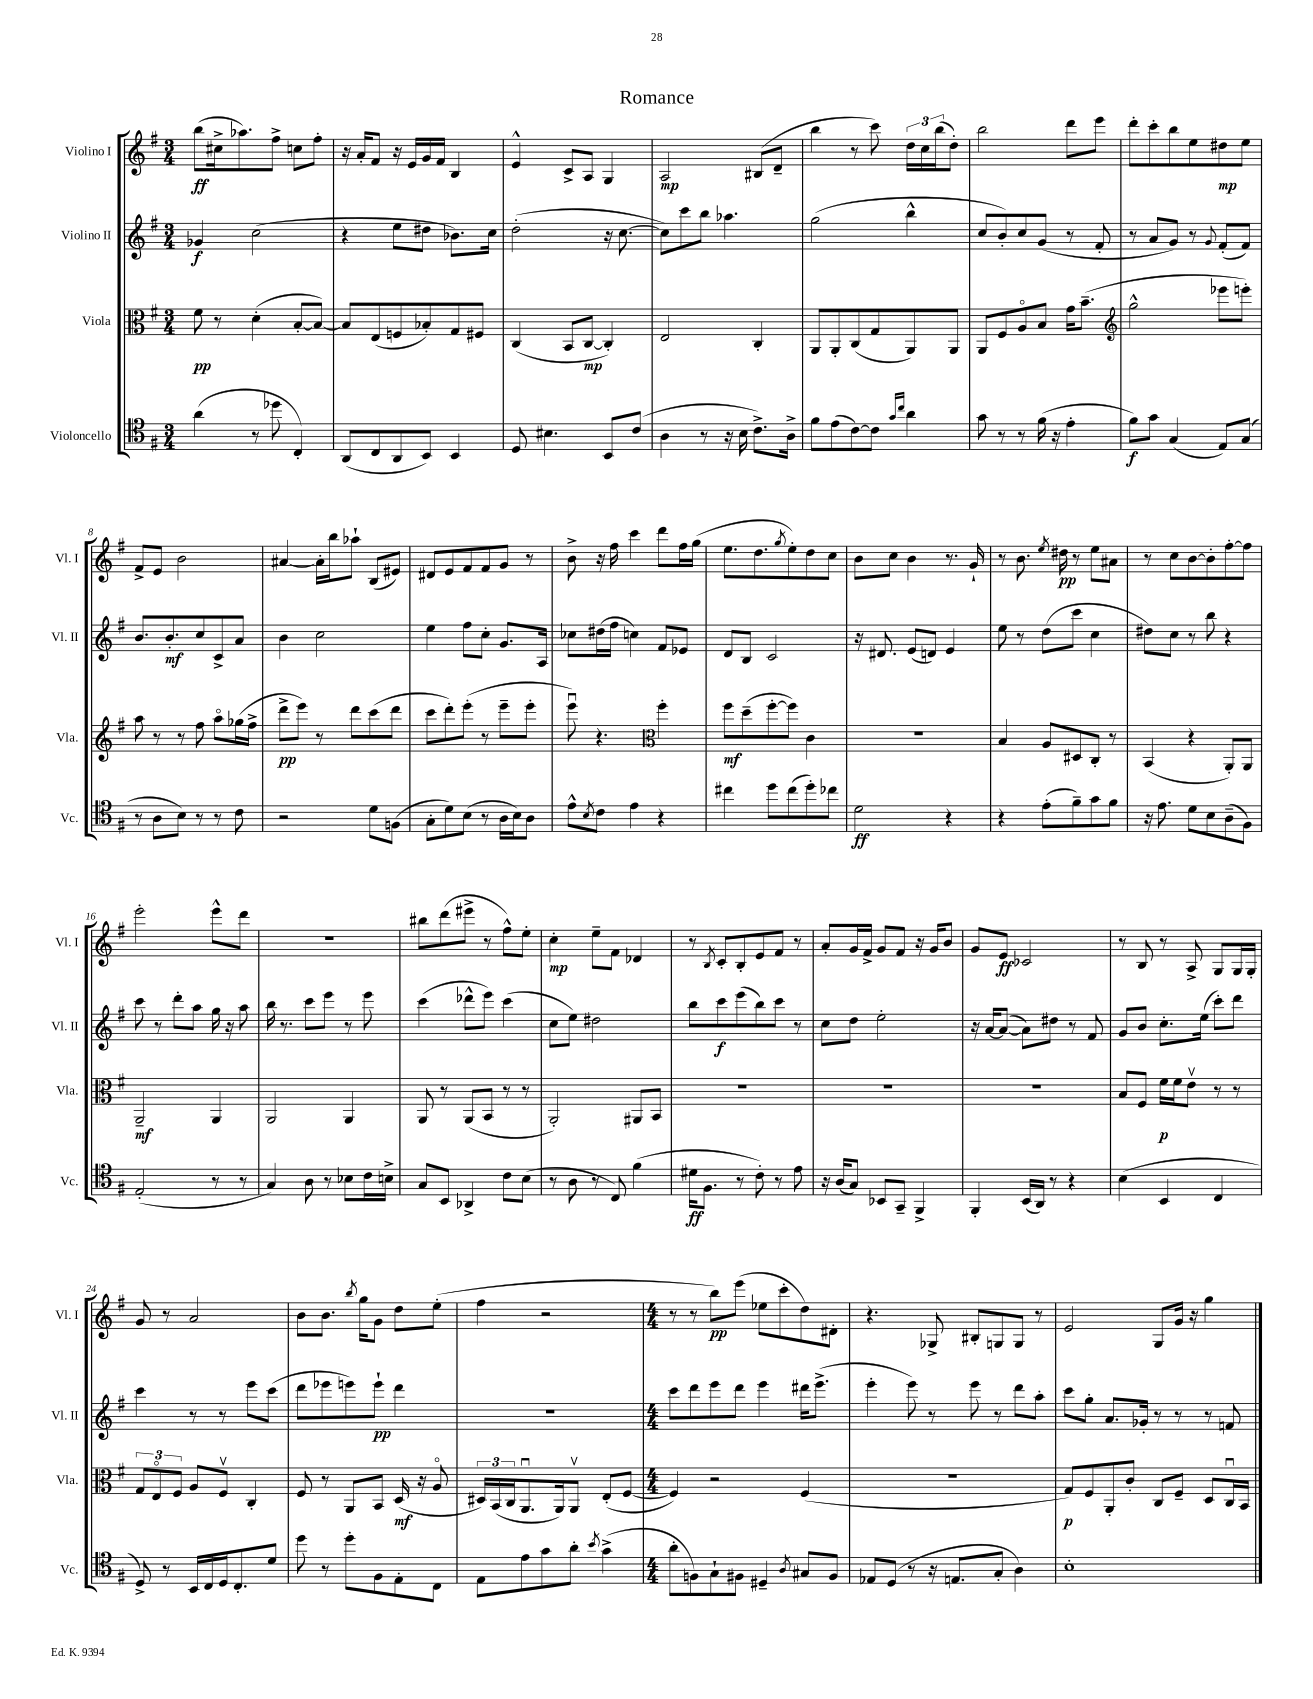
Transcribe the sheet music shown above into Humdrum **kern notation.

**kern	**dynam	**kern	**dynam	**kern	**dynam	**kern	**dynam
*part4	*part4	*part3	*part3	*part2	*part2	*part1	*part1
*staff4	*staff4	*staff3	*staff3	*staff2	*staff2	*staff1	*staff1
*I"Violoncello	*	*I"Viola	*	*I"Violino II	*	*I"Violino I	*
*I'Vc.	*	*I'Vla.	*	*I'Vl. II	*	*I'Vl. I	*
*clefC4	*	*clefC3	*	*clefG2	*	*clefG2	*
*k[f#]	*	*k[f#]	*	*k[f#]	*	*k[f#]	*
*M3/4	*	*M3/4	*	*M3/4	*	*M3/4	*
=1	=1	=1	=1	=1	=1	=1	=1
(4a\	.	8f#\	pp	4g-X/	f	(8bb\L	ff
.	.	8r	.	.	.	16cc#X^\k	.
.	.	.	.	.	.	8.aa-X\)	.
8r	.	(4d'\	.	(2cc\	.	.	.
8dd-X\	.	.	.	.	.	8ff#^\J	.
4C'/)	.	[8B'/L	.	.	.	8ccn\L	.
.	.	8B/J_)	.	.	.	8ff#'\J	.
=2	=2	=2	=2	=2	=2	=2	=2
(8AA/L	.	8B/L]	.	4r	.	16r	.
.	.	.	.	.	.	16a'/KL	.
8C/	.	(8E/	.	.	.	8f#/J	.
8AA/	.	8Fn/	.	8ee\L	.	16r	.
.	.	.	.	.	.	16e/LL	.
8BB/J)	.	8B-X'/)	.	8dd#X\J	.	16g/	.
.	.	.	.	.	.	16f#/JJ	.
4BB/	.	8G/	.	8.b-X\L)	.	4B/	.
.	.	8F#X/J	.	.	.	.	.
.	.	.	.	16cc\Jk	.	.	.
=3	=3	=3	=3	=3	=3	=3	=3
8D/	.	(4C/	.	(2dd'\	.	4e^^/	.
4.B#X\	.	.	.	.	.	.	.
.	.	8BB/L	.	.	.	8c^/L	.
.	.	[8C/J	mp	.	.	8A/J	.
8BB/L	.	4C'/])	.	16r	.	4G/	.
.	.	.	.	[8.cc\	.	.	.
(8c/J	.	.	.	.	.	.	.
=4	=4	=4	=4	=4	=4	=4	=4
4A\	.	2E/	.	8cc\L])	.	2A/	mp
.	.	.	.	8ccc\	.	.	.
8r	.	.	.	8bb\J	.	.	.
16r	.	.	.	4.aa-X\	.	.	.
16B\	.	.	.	.	.	.	.
8.c^\L)	.	4C'/	.	.	.	(8B#X/L	.
.	.	.	.	.	.	8d~/J	.
16A^\Jk	.	.	.	.	.	.	.
=5	=5	=5	=5	=5	=5	=5	=5
8f#\L	.	8AA/L	.	(2gg\	.	4bb\	.
(8e\	.	8AA'/	.	.	.	.	.
[8c\)	.	(8C/	.	.	.	8r	.
8c\J]	.	8G/	.	.	.	8ccc\)	.
16qqg/LL	.	.	.	.	.	.	.
16qqcc/JJ	.	.	.	.	.	.	.
4a\	.	8AA/)	.	4bb^^\	.	24dd\LL	.
.	.	.	.	.	.	24cc\	.
.	.	.	.	.	.	(24bb\J	.
.	.	8AA/J	.	.	.	8dd'\J)	.
=6	=6	=6	=6	=6	=6	=6	=6
8g\	.	8AA/L	.	8cc/L	.	2bb\	.
8r	.	8F#/	.	8b'/)	.	.	.
8r	.	8A/	.	8cc/	.	.	.
(16f#\	.	8B/J	.	(8g/J	.	.	.
16r	.	.	.	.	.	.	.
4e'\	.	16g\KL	.	8r	.	8ddd\L	.
.	.	(8.b~\J	.	.	.	.	.
.	.	.	.	8f#'/	.	8eee\J	.
=7	=7	=7	=7	=7	=7	=7	=7
*	*	*clefG2	*	*	*	*	*
8f#\L)	f	2gg^^\	.	8r	.	8ddd'\L	.
8g\J	.	.	.	8a/L	.	8ccc'\	.
(4G/	.	.	.	8g/J)	.	8bb\	.
.	.	.	.	8r	.	8ee\	.
.	.	.	.	8qqg/	.	.	.
8E/L)	.	8eee-X\L	.	(8f#'/L	.	8dd#X\	mp
(8G/J	.	8eeen'\J)	.	8f#/J)	.	8ee\J	.
!!LO:LB:g=z
=8	=8	=8	=8	=8	=8	=8	=8
8r	.	8aa\	.	8.b/L	.	8f#^/L	.
8A\L	.	8r	.	.	.	8e/J	.
.	.	.	.	8.b'/	mf	.	.
8B\J)	.	8r	.	.	.	2b\	.
8r	.	8ff#\	.	8cc/	.	.	.
8r	.	8aa\L	.	8c^/	.	.	.
8c\	.	(16gg-X\L	.	8a/J	.	.	.
.	.	16ff#^\JJ	.	.	.	.	.
=9	=9	=9	=9	=9	=9	=9	=9
2r	.	8ddd^\L	pp	4b\	.	[4a#X/	.
.	.	8eee\J)	.	.	.	.	.
.	.	8r	.	2cc\	.	16a#'\LL]	.
.	.	.	.	.	.	16bb\J	.
.	.	8ddd\L	.	.	.	8aa-X`\J	.
8d\L	.	(8ccc\	.	.	.	(8B/L	.
(8Fn\J	.	8ddd\J	.	.	.	8e#X/J)	.
=10	=10	=10	=10	=10	=10	=10	=10
8G'\L	.	8ccc\L	.	4ee\	.	8d#X/L	.
8d\)	.	8ddd'\)	.	.	.	8e/	.
(8B\J	.	(8eee'\J	.	8ff#\L	.	8f#/	.
8r	.	8r	.	8cc'\J	.	8f#/	.
16A\LL	.	8eee~\L	.	8.g/L	.	8g/J	.
16B\J)	.	.	.	.	.	.	.
8A\J	.	8eee'\J	.	.	.	8r	.
.	.	.	.	16A/Jk	.	.	.
=11	=11	=11	=11	=11	=11	=11	=11
8e^^\L	.	8eeeu\)	.	8cc-X\L	.	8b^\	.
8qB/	.	.	.	.	.	.	.
8c\J	.	4.r	.	(16dd#X\L	.	16r	.
.	.	.	.	16ff#\JJ	.	16ff#\	.
4e\	.	.	.	4ccn\)	.	4ccc\	.
*	*	*clefC3	*	*	*	*	*
4r	.	4ff#'\	.	8f#/L	.	8ddd\L	.
.	.	.	.	8e-X/J	.	16ff#\L	.
.	.	.	.	.	.	(16gg\JJ	.
=12	=12	=12	=12	=12	=12	=12	=12
4cc#X\	.	8ff#\L	mf	8d/L	.	8.ee\L	.
.	.	(8dd~\	.	8B/J	.	.	.
.	.	.	.	.	.	8.dd\	.
8dd\L	.	[8ff#'\	.	2c/	.	.	.
.	.	.	.	.	.	8qgg/	.
(8cc#\	.	8ff#\J])	.	.	.	8ee'\)	.
8dd'\)	.	4c\	.	.	.	8dd\	.
8cc-X\J	.	.	.	.	.	8cc\J	.
=13	=13	=13	=13	=13	=13	=13	=13
2d\	ff	2.r	.	16r	.	8b\L	.
.	.	.	.	8.d#X/	.	.	.
.	.	.	.	.	.	8cc\J	.
.	.	.	.	(8e/L	.	4b\	.
.	.	.	.	8dn/J)	.	.	.
4r	.	.	.	4e/	.	8.r	.
.	.	.	.	.	.	16g`/	.
=14	=14	=14	=14	=14	=14	=14	=14
4r	.	4B/	.	8ee\	.	8r	.
.	.	.	.	8r	.	8.b\	.
(8e'\L	.	8A/L	.	(8dd\L	.	.	.
.	.	.	.	.	.	8qee/	.
.	.	.	.	.	.	16dd#X\	pp
8f#~\)	.	8D#X/	.	8ccc\J	.	8r	.
8g\	.	8C'/J	.	4cc\	.	8ee\L	.
8f#\J	.	8r	.	.	.	8a#X\J	.
=15	=15	=15	=15	=15	=15	=15	=15
16r	.	(4BB/	.	8dd#X\L)	.	8r	.
8.e\	.	.	.	.	.	.	.
.	.	.	.	8cc\J	.	8cc\L	.
8d\L	.	4r	.	8r	.	[8b\	.
8B\	.	.	.	8bb\	.	8b'\]	.
(8A~\	.	8AA'/L)	.	4r	.	[8ff#'\	.
8F#\J)	.	8AA/J	.	.	.	8ff#\J]	.
!!LO:LB:g=z
=16	=16	=16	=16	=16	=16	=16	=16
(2E'/	.	2AA~/	mf	8ccc\	.	2eee'\	.
.	.	.	.	8r	.	.	.
.	.	.	.	8ddd'\L	.	.	.
.	.	.	.	8aa\J	.	.	.
8r	.	4AA/	.	16gg\	.	8eee^^\L	.
.	.	.	.	16r	.	.	.
8r	.	.	.	8aa\	.	8ddd\J	.
=17	=17	=17	=17	=17	=17	=17	=17
4G/)	.	2AA/	.	16bb\	.	2.r	.
.	.	.	.	8.r	.	.	.
8A\	.	.	.	8ccc\L	.	.	.
8r	.	.	.	8eee\J	.	.	.
8B-X\L	.	4AA/	.	8r	.	.	.
16c\L	.	.	.	8eee\	.	.	.
16Bn^\JJ	.	.	.	.	.	.	.
=18	=18	=18	=18	=18	=18	=18	=18
8G/L	.	8AA/	.	(4ccc\	.	8bb#X\L	.
8BB/J	.	8r	.	.	.	(8ddd\	.
4AA-X^/	.	(8AA/L	.	8ddd-X^^\L	.	8eee#X^\J	.
.	.	8BB/J	.	8eee\J)	.	8r	.
8c\L	.	8r	.	(4ccc\	.	8ff#^^\L)	.
(8B\J	.	8r	.	.	.	8ee'\J	.
=19	=19	=19	=19	=19	=19	=19	=19
8r	.	2AA'/)	.	8cc\L	.	4cc'\	mp
8A\	.	.	.	8ee\J)	.	.	.
8r	.	.	.	2dd#X\	.	8ee~\L	.
8C/)	.	.	.	.	.	8f#\J	.
(4f#\	.	8AA#X/L	.	.	.	4d-X/	.
.	.	8BB/J	.	.	.	.	.
=20	=20	=20	=20	=20	=20	=20	=20
16d#X\KL	ff	2.r	.	8bb\L	.	8r	.
8.F#\J	.	.	.	.	.	.	.
.	.	.	.	.	.	8qB/	.
.	.	.	.	8ccc\	f	8c'/L	.
8r	.	.	.	(8eee\	.	8B'/	.
8c'\)	.	.	.	8bb\)	.	8e/	.
8r	.	.	.	8ccc\J	.	8f#/J	.
8e\	.	.	.	8r	.	8r	.
=21	=21	=21	=21	=21	=21	=21	=21
16r	.	2.r	.	8cc\L	.	8a'/L	.
(16A/KL	.	.	.	.	.	.	.
8G/J)	.	.	.	8dd\J	.	16g/L	.
.	.	.	.	.	.	16f#^/JJ	.
8BB-X/L	.	.	.	2ee'\	.	8g/L	.
8GG~/J	.	.	.	.	.	8f#/J	.
4FF#^/	.	.	.	.	.	16r	.
.	.	.	.	.	.	16g/KL	.
.	.	.	.	.	.	8b/J	.
=22	=22	=22	=22	=22	=22	=22	=22
4FF#'/	.	2.r	.	16r	.	8g/L	.
.	.	.	.	[16a/KL	.	.	.
.	.	.	.	(8a/J_	.	8e/J	ff
(16BB/LL	.	.	.	8a\L])	.	2c-X/	.
16AA/JJ)	.	.	.	.	.	.	.
8r	.	.	.	8dd#X\J	.	.	.
4r	.	.	.	8r	.	.	.
.	.	.	.	8f#/	.	.	.
=23	=23	=23	=23	=23	=23	=23	=23
(4B\	.	8B/L	.	8g/L	.	8r	.
.	.	8F#/J	.	8b/J	.	8B/	.
4BB/	.	16f#\LL	p	8.cc'\L	.	8r	.
.	.	16f#\J	.	.	.	.	.
.	.	8ev\J	.	.	.	8A^/	.
.	.	.	.	(16ee\Jk	.	.	.
4C/	.	8r	.	8ccc'\L)	.	8G/L	.
.	.	8r	.	8ddd\J	.	16G/L	.
.	.	.	.	.	.	16G'/JJ	.
!!LO:LB:g=z
=24	=24	=24	=24	=24	=24	=24	=24
8D^/)	.	12G/L	.	4ccc\	.	8g/	.
.	.	12E/	.	.	.	.	.
8r	.	.	.	.	.	8r	.
.	.	12F#/J	.	.	.	.	.
16BB/LL	.	8A/L	.	8r	.	2a/	.
16C/	.	.	.	.	.	.	.
16D/J	.	8F#v/J	.	8r	.	.	.
8.C'/	.	.	.	.	.	.	.
.	.	4C'/	.	8eee\L	.	.	.
8d/J	.	.	.	(8ccc\J	.	.	.
=25	=25	=25	=25	=25	=25	=25	=25
8dd\	.	8F#/	.	8ddd\L	.	8b\L	.
8r	.	8r	.	8eee-X\	.	8.b\J	.
8dd'\L	.	8AA/L	.	8eeen\)	.	.	.
.	.	.	.	.	.	8qbb/	.
.	.	.	.	.	.	16gg\KL	.
8F#\	.	8BB/J	.	8eee`\J	pp	8g\J	.
8E'\	.	(16D/	mf	4ddd\	.	8dd\L	.
.	.	16r	.	.	.	.	.
8C\J	.	8A/	.	.	.	(8ee'\J	.
=26	=26	=26	=26	=26	=26	=26	=26
8E\L	.	24D#X/LL)	.	2.r	.	4ff#\	.
.	.	(24BB/	.	.	.	.	.
.	.	24C/J	.	.	.	.	.
8e\	.	8.AAu/	.	.	.	.	.
8g\	.	.	.	.	.	2r	.
.	.	16AA/k)	.	.	.	.	.
8a'\J	.	8AAv/J	.	.	.	.	.
8qb/	.	.	.	.	.	.	.
(4g^\	.	(8E'/L	.	.	.	.	.
.	.	[8F#/J	.	.	.	.	.
=27	=27	=27	=27	=27	=27	=27	=27
*M4/4	*	*M4/4	*	*M4/4	*	*M4/4	*
8a'\L	.	4F#/])	.	8ccc\L	.	8r	.
8Fn\)	.	.	.	8ddd\	.	8r	.
8G`\	.	2r	.	8eee\	.	8bb\L)	pp
8F#X\J	.	.	.	8ddd\J	.	(8eee\J	.
4D#X~/	.	.	.	4eee\	.	8ee-X\L	.
.	.	.	.	.	.	8ccc'\	.
8qA/	.	.	.	.	.	.	.
8G#X/L	.	(4F#/	.	16ddd#X\KL	.	8dd\)	.
.	.	.	.	(8.eee^\J	.	.	.
8F#/J	.	.	.	.	.	8d#X'\J	.
=28	=28	=28	=28	=28	=28	=28	=28
8E-X/L	.	1r	.	4eee'\	.	4.r	.
(8D/J	.	.	.	.	.	.	.
8r	.	.	.	8eee\)	.	.	.
16r	.	.	.	8r	.	8G-X^/	.
8.En/L	.	.	.	.	.	.	.
.	.	.	.	8eee\	.	8B#X'/L	.
8G'/J	.	.	.	8r	.	8Gn/	.
4A\)	.	.	.	8ddd\L	.	8G/J	.
.	.	.	.	8aa'\J	.	8r	.
=29	=29	=29	=29	=29	=29	=29	=29
1B'	.	8G/L)	p	8ccc\L	.	2e/	.
.	.	8F#/	.	8gg'\J	.	.	.
.	.	8AA'/	.	8.a/L	.	.	.
.	.	8c'/J	.	.	.	.	.
.	.	.	.	16g-X'/Jk	.	.	.
.	.	8C/L	.	8r	.	8G/L	.
.	.	8F#~/J	.	8r	.	16g/Jk	.
.	.	.	.	.	.	16r	.
.	.	8D/L	.	8r	.	4gg\	.
.	.	16Cu/L	.	8fn/	.	.	.
.	.	16BB/JJ	.	.	.	.	.
==	==	==	==	==	==	==	==
*-	*-	*-	*-	*-	*-	*-	*-
